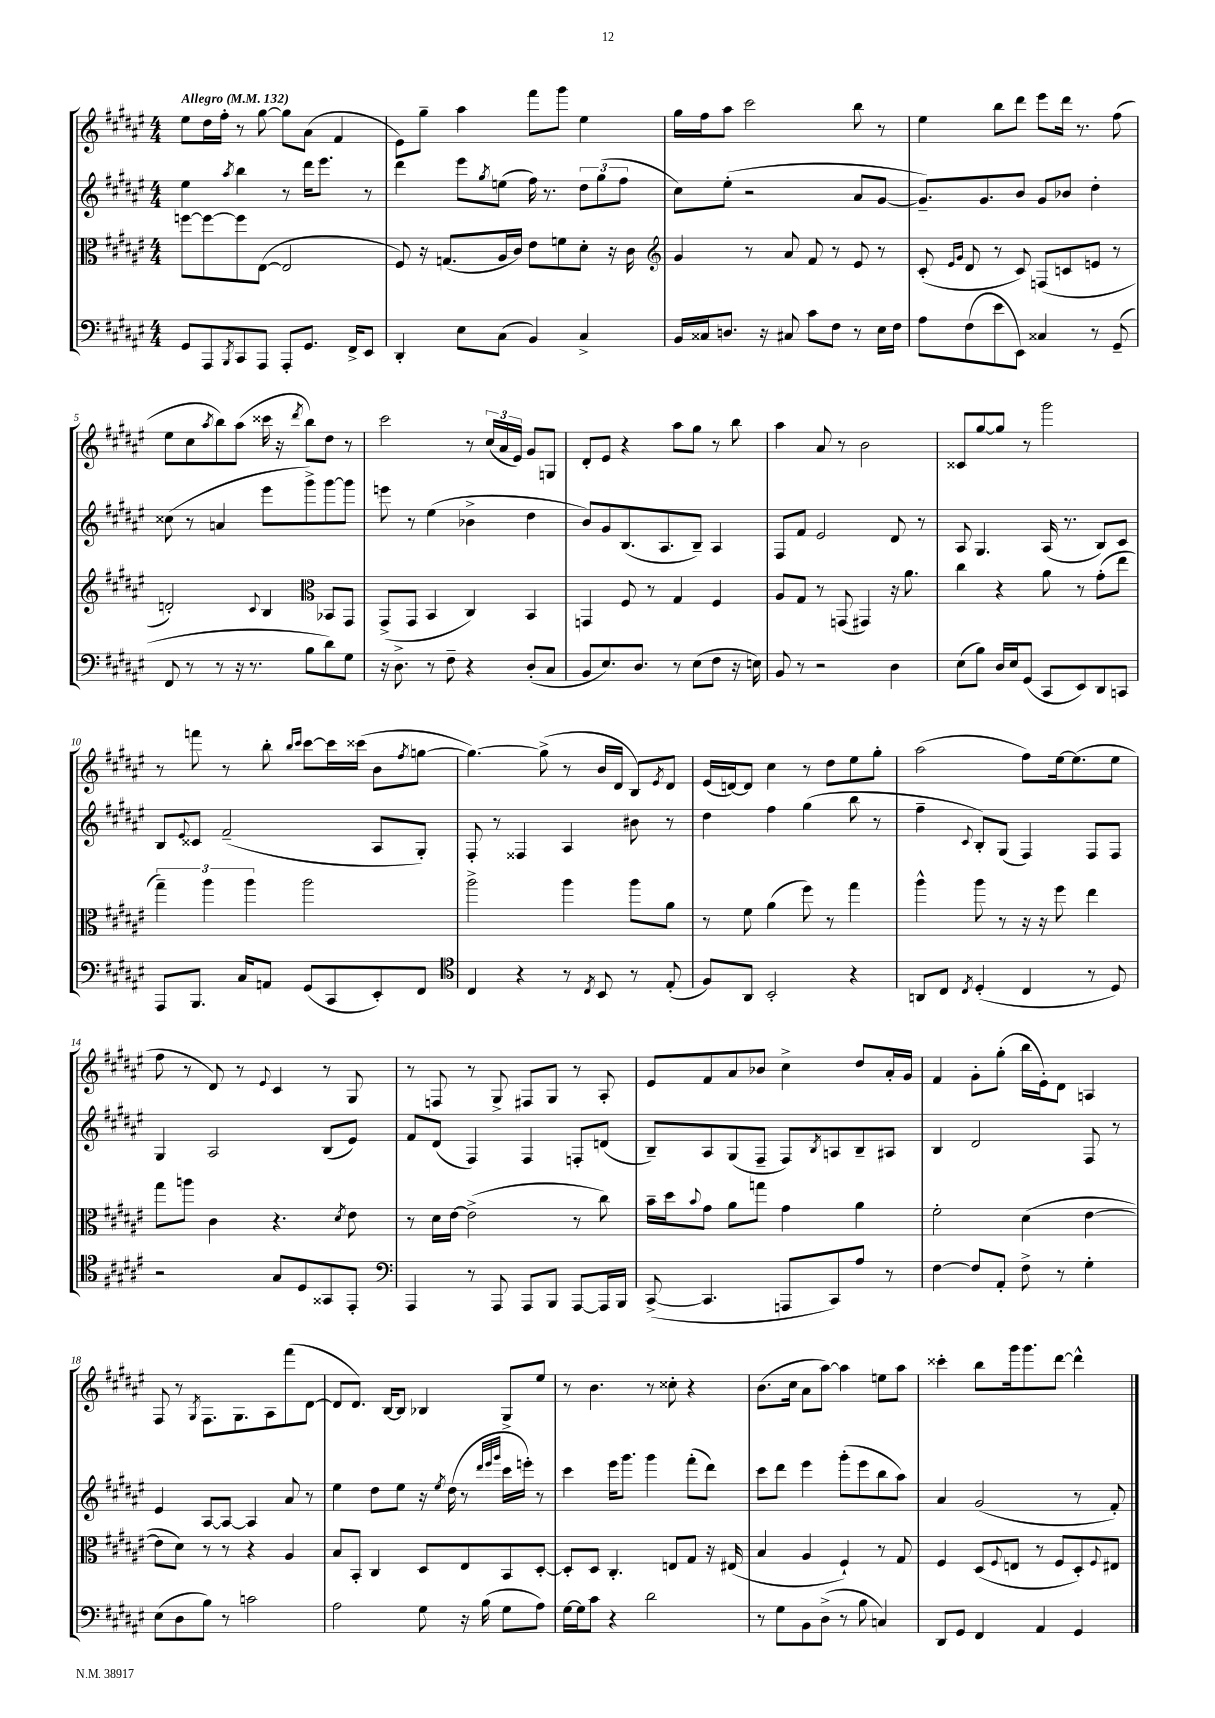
<<
\new StaffGroup <<
\new Staff = "s0" {
    \clef treble \key fis \major \numericTimeSignature \time 4/4 \tempo "Allegro" 4 = 132
    eis''8 dis''16 fis''16-. r8 gis''8~ gis''8 ais'8( fis'4 |
    eis'8) gis''8-- ais''4 fis'''8 gis'''8 eis''4 |
    gis''16 fis''16 ais''8 cis'''2 b''8 r8 |
    eis''4 b''8 dis'''8 eis'''8 dis'''16 r8. fis''8( |
    eis''8 cis''8 \acciaccatura { ais''8 } b''8) ais''8( cisis'''16 r16 \acciaccatura { dis'''8 } b''8) dis''8 r8 |
    cis'''2 r8 \tuplet 3/2 { cis''16( ais'16 eis'16) } gis'8 g8 |
    dis'8-. eis'8 r4 ais''8 gis''8 r8 b''8 |
    ais''4 ais'8 r8 b'2 |
    cisis'8 gis''8~ gis''8 r8 gis'''2 |
    r8 f'''8 r8 b''8-. \grace { b''16 cis'''16 } cis'''8~ cis'''16 cisis'''16( b'8 \acciaccatura { fis''8 } g''8~ |
    g''4.~) g''8->( r8 b'16 dis'16 b8) \acciaccatura { eis'8 } dis'8 |
    eis'16( d'16~) d'8 cis''4 r8 dis''8 eis''8 gis''8-. |
    ais''2( fis''8) eis''16~ eis''8.( eis''8 |
    fis''8 r8 dis'8) r8 \appoggiatura { eis'8 } cis'4 r8 gis8 |
    r8 f8 r8 gis8-> fis8 gis8 r8 ais8-. |
    eis'8 fis'8 ais'8 bes'8 cis''4-> dis''8 ais'16-. gis'16 |
    fis'4 gis'8-. gis''8-.( b''16 eis'16-.) dis'8 a4 |
    fis8 r8 \acciaccatura { gis8 } fis8. gis8. ais8 fis'''8( dis'8~ |
    dis'8 dis'8.) b16~ b8 bes4 gis8-> eis''8 |
    r8 b'4. r8 cisis''8-. r4 |
    b'8.( cis''16 ais'8 ais''8~) ais''4 e''8 ais''8 |
    cisis'''4-. b''8 gis'''16 gis'''8. dis'''8~ dis'''4-^ \bar "|." |
}
\new Staff = "s1" {
    \clef treble \key fis \major \numericTimeSignature \time 4/4
    eis''4 \acciaccatura { ais''8 } b''4 r8 dis'''16 eis'''8. r8 |
    dis'''4 eis'''8 \acciaccatura { gis''8 } e''8( fis''16) r8. \tuplet 3/2 { dis''8 gis''8( fis''8 } |
    cis''8) eis''8-.( r2 ais'8 gis'8~ |
    gis'8.--) gis'8. b'8 gis'8 bes'8 dis''4-. |
    cisis''8( r8 a'4 eis'''8 gis'''8->) gis'''8~ gis'''8 |
    e'''8 r8 eis''4( bes'4-> dis''4 |
    b'8) gis'8 b8.( ais8. b8--) ais4 |
    fis8 fis'8 eis'2 dis'8 r8 |
    ais8 gis4. ais16( r8. b8) cis'8 |
    b8 \appoggiatura { eis'8 } cisis'8 fis'2--( ais8 gis8-.) |
    fis8-. r8 fisis4 ais4 bis'8 r8 |
    dis''4 fis''4 gis''4( b''8 r8 |
    fis''4-- \appoggiatura { cis'8 } b8-.) gis8( fis4) fis8 fis8 |
    gis4 ais2 b8( eis'8) |
    fis'8 dis'8( fis4) fis4 f8-. d'8( |
    b8--) ais8 gis8( fis8-- fis8) \acciaccatura { b8 } a8 b8-- ais8 |
    b4 dis'2 fis8 r8 |
    eis'4 ais8~ ais8~ ais4 ais'8 r8 |
    eis''4 dis''8 eis''8 r16 \acciaccatura { eis''8 } dis''16( r8 \grace { dis'''32 eis'''32 gis'''32 } cis'''16 e'''16-.) r8 |
    cis'''4 eis'''16 gis'''8. gis'''4 fis'''8-.( dis'''8) |
    cis'''8 dis'''8 eis'''4 gis'''8-.( eis'''8 b''8 ais''8) |
    ais'4 gis'2( r8 fis'8-.) \bar "|." |
}
\new Staff = "s2" {
    \clef alto \key fis \major \numericTimeSignature \time 4/4
    f''8~ f''8~ f''8 eis8~( eis2 |
    fis8) r16 g8.( ais16 cis'16) eis'8 f'8 dis'8-. r16 cis'16 |
    \clef treble gis'4 r8 ais'8 fis'8 r8 eis'8 r8 |
    cis'8-.( \grace { eis'16 gis'16 } dis'8 r8 cis'8) f8( c'8 e'8 r8 |
    d'2-.) \appoggiatura { cis'8 } b4 \clef alto bes,8 gis,8 |
    gis,8->( gis,8 b,4 cis4) b,4 |
    g,4 fis8 r8 gis4 fis4 |
    ais8 gis8 r8 g,8( gis,4) r16 ais'8. |
    cis''4 r4 ais'8 r8 gis'8-.( eis''8 |
    \tuplet 3/2 { gis''4--) ais''4 ais''4 } ais''2 |
    ais''2-> ais''4 ais''8 ais'8 |
    r8 fis'8 ais'4( fis''8) r8 gis''4 |
    ais''4-^ ais''8 r8 r16 r16 fis''8 eis''4 |
    gis''8 a''8 cis'4 r4. \acciaccatura { dis'8 } eis'8 |
    r8 dis'16 eis'16~ eis'2->( r8 cis''8) |
    b'16-- dis''16 \appoggiatura { b'8 } gis'8 ais'8 g''8 gis'4 ais'4 |
    fis'2-. dis'4( eis'4~ |
    eis'8 dis'8) r8 r8 r4 ais4 |
    b8 b,8-. cis4 dis8 eis8 b,8 dis8~-. |
    dis8-. dis8 cis4.-. e8 gis8 r16 eis16( |
    b4 ais4 fis4-!) r8 gis8 |
    fis4 dis8( \appoggiatura { fis8 } e8 r8 fis8 dis8-.) \appoggiatura { fis8 } eis8 \bar "|." |
}
\new Staff = "s3" {
    \clef bass \key fis \major \numericTimeSignature \time 4/4
    gis,8 ais,,8 \acciaccatura { b,,8 } cis,8 ais,,8 ais,,8-. gis,8. fis,16-> eis,8 |
    dis,4-. eis8 cis8( b,4) cis4-> |
    b,16 cisis16 d8. r16 cis8 cis'8 fis8 r8 eis16 fis16 |
    ais8 fis8( eis'8 eis,8) cisis4 r8 gis,8--( |
    fis,8 r8 r8 r16 r8. b8 dis'8) gis8 |
    r16 dis8.-> r8 fis8-- r4 dis8-.( cis8 |
    b,8 eis8.) dis8. r8 eis8( fis8 r16 e16) |
    b,8 r8 r2 dis4 |
    eis8( b8) dis16 eis16 gis,8( cis,8 eis,8) dis,8 c,8 |
    ais,,8 b,,8. cis16 a,8 gis,8( cis,8 eis,8-.) fis,8 |
    \clef tenor cis4 r4 r8 \acciaccatura { cis8 } b,8 r8 eis8-.( |
    fis8) ais,8 b,2-. r4 |
    a,8 cis8 \acciaccatura { cis8 } dis4-.( cis4 r8 dis8) |
    r2 gis8 dis8 gisis,8 eis,8-. |
    \clef bass ais,,4 r8 ais,,8 ais,,8 b,,8 ais,,8~ ais,,16 b,,16 |
    cis,8~->( cis,4. a,,8 cis,8) ais8 r8 |
    fis4~ fis8 ais,8-. fis8-> r8 gis4-. |
    eis8( dis8 b8) r8 c'2 |
    ais2 gis8 r16 b16( gis8 ais8) |
    gis16~ gis16 cis'8 r4 dis'2 |
    r8 gis8 b,8 dis8->( r8 b8 c4) |
    dis,8 gis,8 fis,4 ais,4 gis,4 \bar "|." |
}
>>
>>
